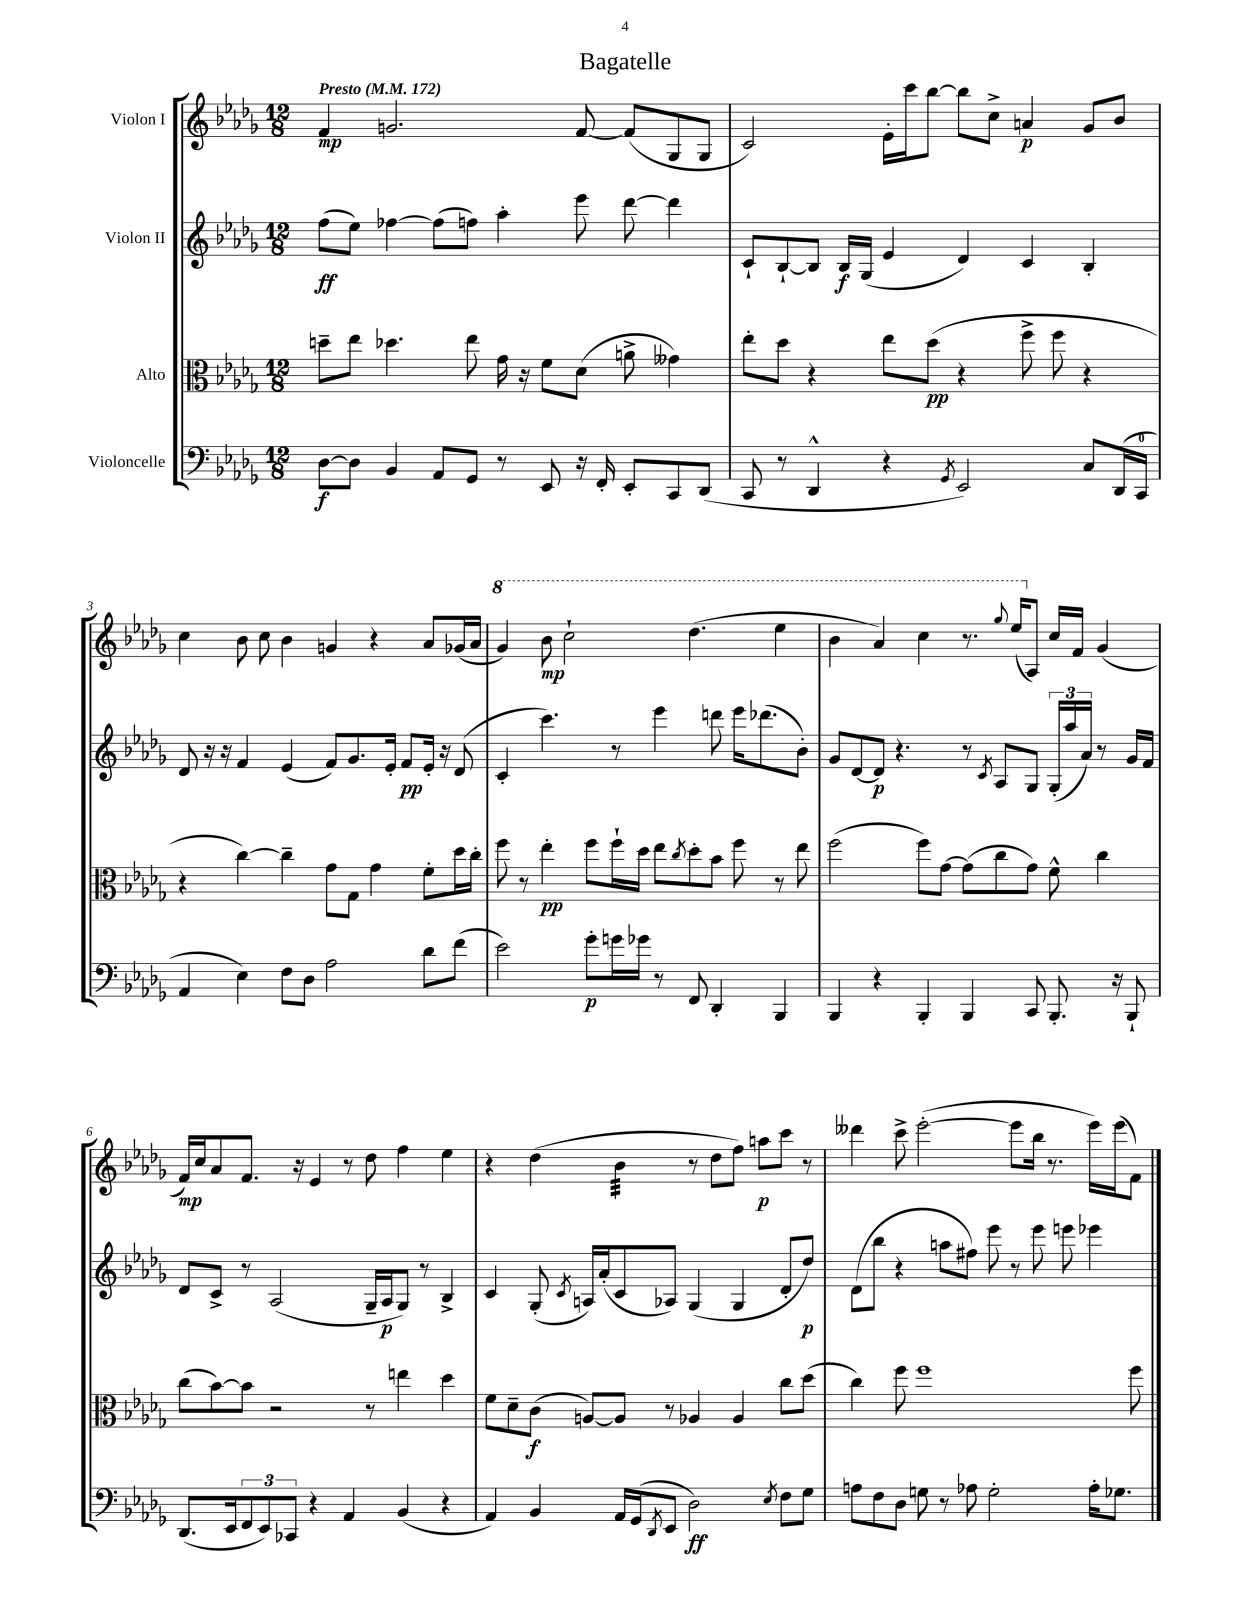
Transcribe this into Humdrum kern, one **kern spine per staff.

**kern	**kern	**kern	**kern
*staff4	*staff3	*staff2	*staff1
*clefF4	*clefC3	*clefG2	*clefG2
*k[b-e-a-d-g-]	*k[b-e-a-d-g-]	*k[b-e-a-d-g-]	*k[b-e-a-d-g-]
*M12/8	*M12/8	*M12/8	*M12/8
*MM172	*MM172	*MM172	*MM172
[8D-	8dd~	(8ff	4f
8D-]	8ee-	8ee-)	.
4BB-	4.dd-	[4ff-	2.g
8AA-	.	(8ff-]	.
8GG-	8ee-	8ff)	.
8r	16g-	4aa-'	.
.	16r	.	.
8EE-	8f	.	.
16r	(8d-	8eee-	[8f
16FF'	.	.	.
8EE-'	8a^	[8ddd-	(8f]
8CC	4g--)	4ddd-]	8G-
(8DD-	.	.	8G-
=	=	=	=
8CC	8ee-'	8c`	2c)
8r	8dd-	[8B-`	.
4DD-^^	4r	8B-]	.
.	.	16B-	.
.	.	(16G-	.
4r	8ee-	4e-	16e-'
.	.	.	16ccc
.	(8dd-	.	[8bb-
8qGG-	.	.	.
2EE-)	4r	4d-)	8bb-]
.	.	.	8cc^
.	8ff^	4c	4a
.	8ff	.	.
8C	4r	4B-'	8g-
(16DD-	.	.	8b-
16CC	.	.	.
=	=	=	=
4AA-	4r	8d-	4cc
.	.	16r	.
.	.	16r	.
4E-)	[4cc)	4f	8b-
.	.	.	8cc
8F	4cc~]	(4e-	4b-
8D-	.	.	.
2A-	8g-	8f)	4g
.	8G-	8.g-	.
.	4g-	.	4r
.	.	16e-'	.
.	.	8f	.
8d-	8f'	16e-'	8a-
.	.	16r	.
(8f	16dd-	(8d-	(16g-
.	16cc'	.	16a-
=	=	=	=
2e-)	8ff	4c'	4gg-)
.	8r	.	.
.	4ee-'	4.ccc)	8bb-
.	.	.	2ccc`
8g-'	8ff	.	.
16g	16ff`	8r	.
16g-	16dd-	.	.
8r	8ee-	4eee-	.
.	8qcc	.	.
8FF	8dd-'	.	(4.ddd-
4DD-'	8b-	8ddd	.
.	8ff	16eee-	.
.	.	(8.ddd-	.
4BBB-	8r	.	4eee-
.	8ee-	8b-')	.
=	=	=	=
4BBB-	(2ff	8g-	4bb-
.	.	[8d-	.
4r	.	8d-]	4aa-)
.	.	4.r	.
4BBB-'	8ff)	.	4ccc
.	[8g-	.	.
4BBB-	(8g-]	8r	8.r
.	.	8qc	.
.	8cc	8A-	.
.	.	.	8qqggg-
.	.	.	(16eee-
8CC	8g-)	8G-	8A-)
8.BBB-'	8f^^	(24G-'	16cc
.	.	24aa-	.
.	.	.	16f
.	.	24a-)	.
.	4cc	8r	(4g-
16r	.	.	.
8BBB-`	.	16g-	.
.	.	16f	.
=	=	=	=
(8.DD-	(8cc	8d-	16f)
.	.	.	16cc
.	[8b-)	8c^	8a-
16EE-	.	.	.
12FF	8b-]	8r	8.f
12EE-)	.	.	.
.	2r	(2A-	.
12CC-	.	.	.
.	.	.	16r
4r	.	.	4e-
4AA-	.	.	8r
.	8r	16G-~	8dd-
.	.	16A-	.
(4BB-	4ee	8G-)	4ff
.	.	8r	.
4r	4dd-	4B-^	4ee-
=	=	=	=
4AA-)	8f	4c	4r
.	8d-~	.	.
4BB-	(8c	(8G-'	(4dd-
.	.	8qc	.
.	[8A)	16A)	.
.	.	(16a-'	.
16AA-	8A]	8c	4b-
(16GG-	.	.	.
8qDD-	.	.	.
8EE-	8r	8A-)	.
2D-)	4A-	(4G-	8r
.	.	.	8dd-
.	4A-	4G-	8ff)
.	.	.	8aa
8qE-	.	.	.
8F	8cc	8d-'	8ccc
8G-	(8dd-	8dd-)	8r
=	=	=	=
8A	4cc)	(8d-	4ddd--
8F	.	8bb-	.
8D-	8ff	4r	8ccc^
8G	1ff	.	([2eee-'
8r	.	8aa	.
8A-	.	8ff#)	.
2G'	.	8eee-	.
.	.	8r	8eee-]
.	.	8eee-	16bb-
.	.	.	8.r
.	.	8eee	.
16A-'	.	4eee-	16eee-)
8.G-	.	.	(16eee-
.	8ff	.	8f)
==	==	==	==
*-	*-	*-	*-
